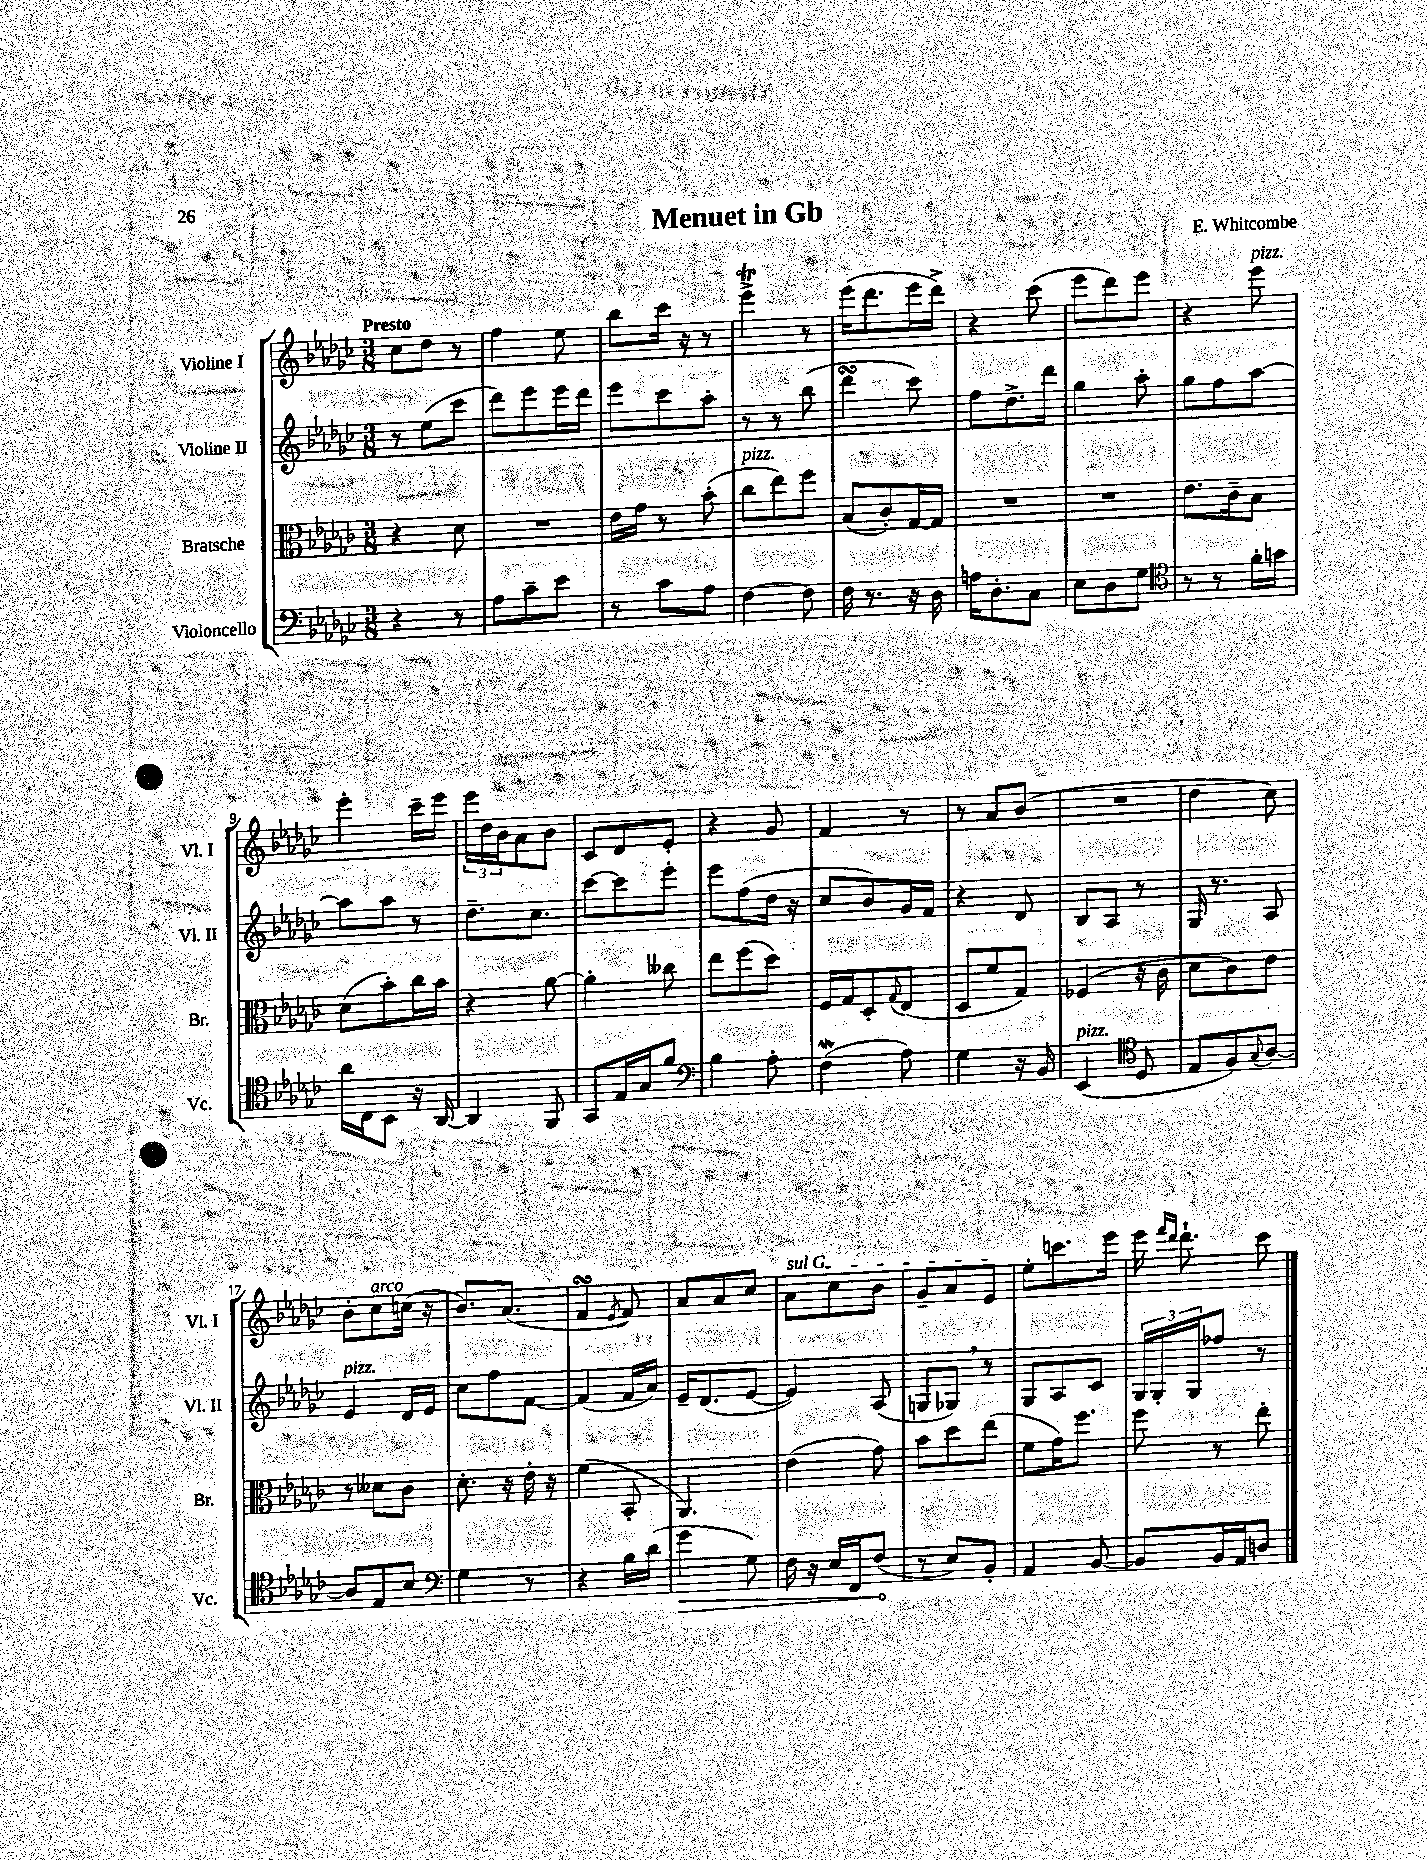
\header { title = "Menuet in Gb" composer = "E. Whitcombe" }
<<
\new StaffGroup <<
\new Staff = "s0" \with { instrumentName = "Violine I" shortInstrumentName = "Vl. I" } {
    \clef treble \key ges \major \numericTimeSignature \time 3/8 \tempo "Presto"
    ces''8 des''8 r8 |
    f''4 ees''8 |
    bes''8 ces'''16 r16 r8 |
    ees'''4->\trill r8 |
    ees'''16( des'''8. ees'''16 des'''16->) |
    r4 ces'''8( |
    ees'''8 des'''8) ees'''8 |
    r4 ees'''8^\markup { \italic "pizz." } |
    ees'''4-. ces'''16-- ees'''16 |
    \tuplet 3/2 { ees'''16 des''16 bes'16 } aes'8 bes'8 |
    ces'8 des'8 ees'8-. |
    r4 ges'8 |
    f'4 r8 |
    r8 aes'8 bes'8( |
    R4. |
    des''4 ces''8) |
    bes'8-. ces''8^\markup { \italic "arco" } c''16( r16 |
    bes'8.) aes'8.( |
    f'4\turn \acciaccatura { ees'8 } f'8) |
    aes'8 aes'8 ces''8 |
    \once \override TextSpanner.bound-details.left.text = \markup { \italic "sul G" } aes'8\startTextSpan ces''8 bes'8 |
    ges'8-- aes'8 ees'8\stopTextSpan |
    ees''8-. c'''8. ees'''16 |
    ees'''16 \grace { f'''16 des'''16 } des'''8.-! ces'''8 \bar "|." |
}
\new Staff = "s1" \with { instrumentName = "Violine II" shortInstrumentName = "Vl. II" } {
    \clef treble \key ges \major \numericTimeSignature \time 3/8
    r8 ees''8( ces'''8 |
    des'''8) ees'''8 ees'''16 des'''16 |
    ees'''8 ces'''8 aes''8-. |
    r8 r8 bes''8( |
    des'''4\turn ces'''8) |
    f''8 des''8.-> des'''16 |
    ges''4 aes''8-. |
    ges''8 f''8 aes''8~ |
    aes''8 aes''8 r8 |
    des''8.-- ces''8. |
    ces'''8~ ces'''8 ees'''8-. |
    ees'''8 f''8( des''16 r16 |
    ces''8 bes'8) ges'16 f'16 |
    r4 des'8 |
    bes8 aes8 r8 |
    ges16 r8. aes8 |
    ees'4^\markup { \italic "pizz." } des'16 ees'16 |
    ces''8 f''8 f'8~ |
    f'4( f'16 aes'16) |
    ees'16-- des'8.( ees'8~ |
    ees'4) aes8( |
    g8 ges8) \breathe r8 |
    ges8 aes8 ces'8 |
    \tuplet 3/2 { ges16 ges16-. ges16 } fes''8 r8 \bar "|." |
}
\new Staff = "s2" \with { instrumentName = "Bratsche" shortInstrumentName = "Br." } {
    \clef alto \key ges \major \numericTimeSignature \time 3/8
    r4 des'8 |
    R4. |
    ees'16 ges'16 r8 bes'8-.( |
    ces''8^\markup { \italic "pizz." } ees''8) f''8 |
    bes8( ces'8-.) ges16~ ges16 |
    R4. |
    R4. |
    ees'8. ces'16-- bes8 |
    des'8( bes'8-.) ces''16 bes'16 |
    r4 aes'8~ |
    aes'4-. ceses''8 |
    ees''8 f''8( des''8) |
    f16 ges16 des8-. \appoggiatura { ges8 } ees8( |
    des8 f'8 ges8) |
    fes4( r16 ces'16 |
    des'8 ces'8) ees'8 |
    r8 deses'8 ces'8 |
    des'8.-. r16 ees'16-. r16 |
    f'4( bes,8-. |
    aes,4.) |
    ees'4( ges'8) |
    bes'8 des''8 ees''8( |
    f'8 ges'16) f''8. |
    f''8 r8 ees''8-. \bar "|." |
}
\new Staff = "s3" \with { instrumentName = "Violoncello" shortInstrumentName = "Vc." } {
    \clef bass \key ges \major \numericTimeSignature \time 3/8
    r4 r8 |
    aes8 ces'8-- ees'8 |
    r8 ces'8 aes8 |
    f4~ f8 |
    f16 r8. r16 des16 |
    a16 des8.-. ces8 |
    ees8 des8 ges8 |
    \clef tenor r8 r8 f'16-. g'16 |
    aes'16 ces16 bes,8 r16 aes,16~ |
    aes,4 f,8 |
    ges,8 ees16 ges16 f'8 |
    \clef bass bes4 aes8-. |
    f4\mordent( aes8) |
    ges4 r16 bes,16 |
    ees,4^\markup { \italic "pizz." }( \clef tenor des8 |
    ees8 f8) \appoggiatura { ges8 } aes8~ |
    aes8 ees8 bes8 |
    \clef bass ges4 r8 |
    r4 bes16 des'16( |
    \once \override Hairpin.circled-tip = ##t ges'4\> ges8) |
    f16 r16 ees16 f,16 f8\!( |
    r8 ees8) bes,8-. |
    aes,4 bes,8~ |
    bes,8 bes,16 aes,16 d8 \bar "|." |
}
>>
>>
